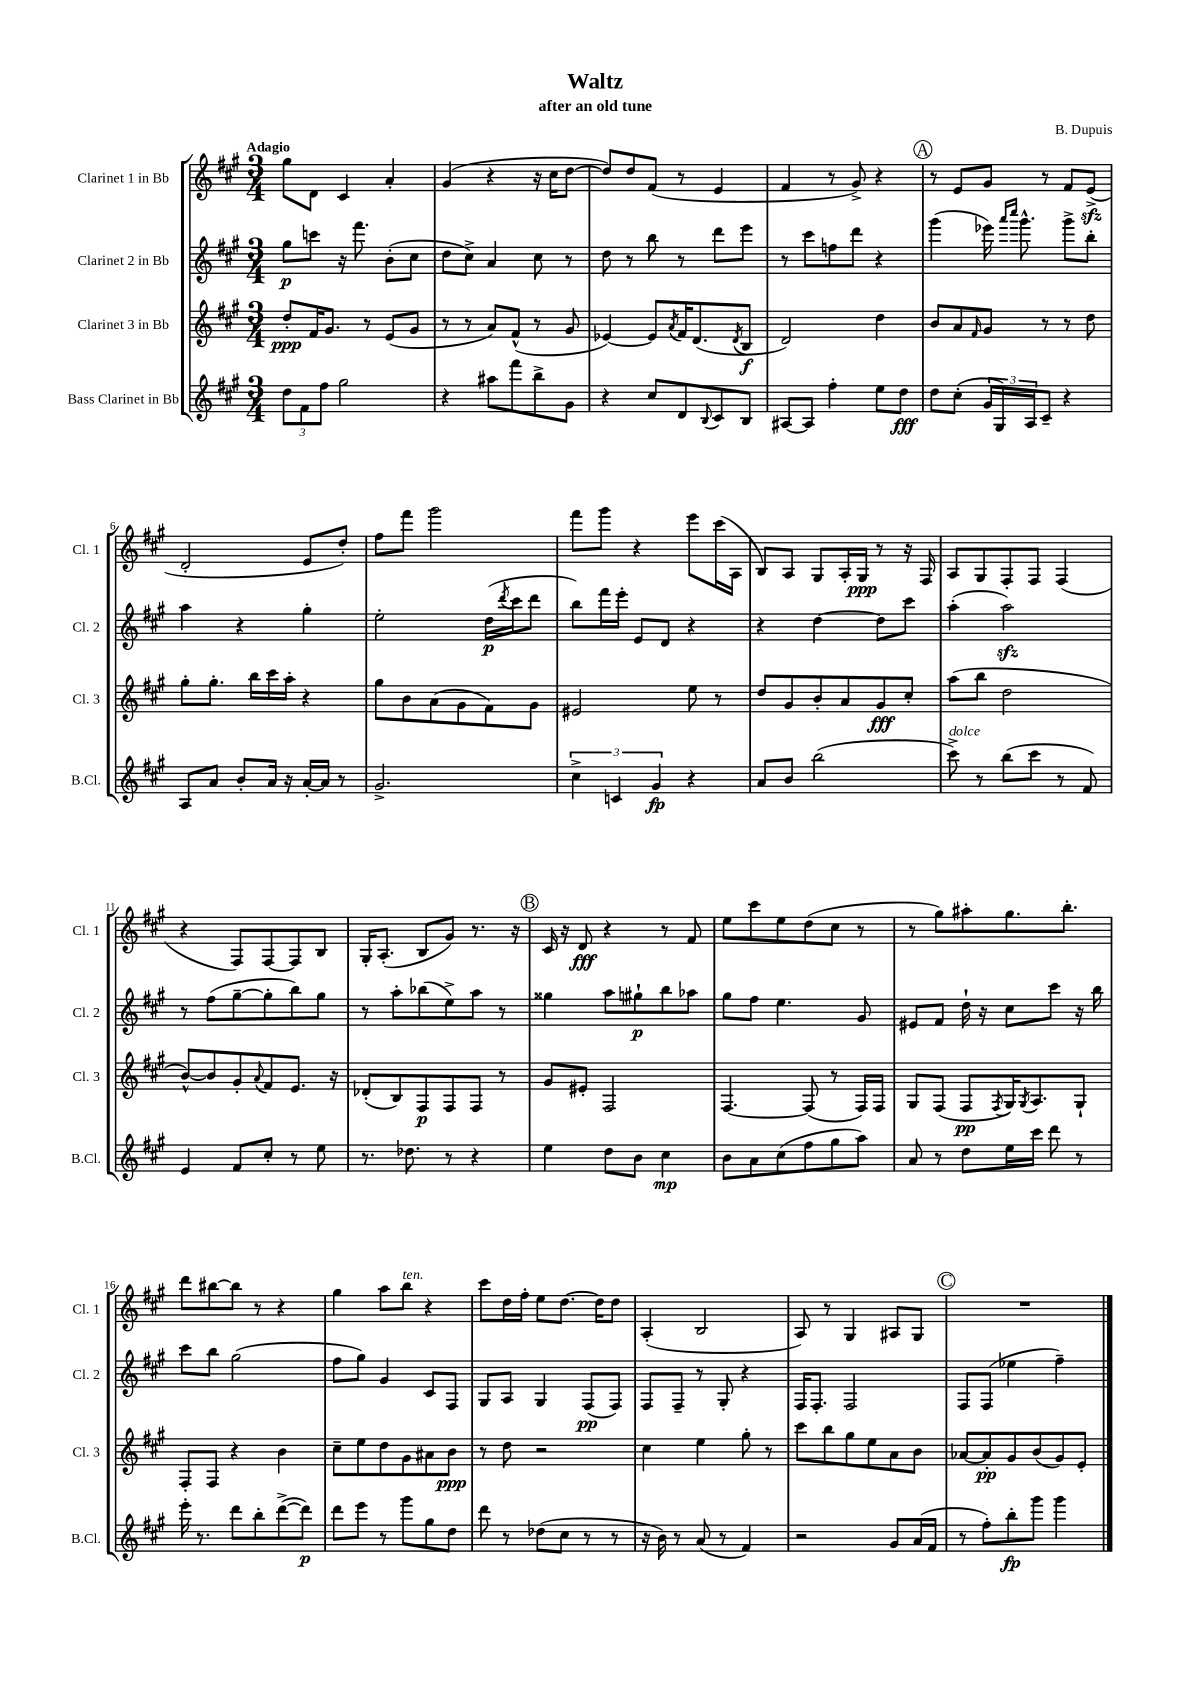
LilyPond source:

\header { title = "Waltz" composer = "B. Dupuis" subtitle = "after an old tune" }
<<
\new StaffGroup <<
\new Staff = "s0" \with { instrumentName = "Clarinet 1 in Bb" shortInstrumentName = "Cl. 1" } {
    \clef treble \key a \major \numericTimeSignature \time 3/4 \tempo "Adagio"
    gis''8 d'8 cis'4 a'4-. |
    gis'4( r4 r16 cis''16 d''8~ |
    d''8) d''8 fis'8( r8 e'4 |
    fis'4 r8 gis'8->) r4 |
    \mark \markup { \circle "A" } r8 e'8 gis'8 r8 fis'8 e'8->\sfz( |
    d'2-. e'8 d''8-.) |
    fis''8 fis'''8 gis'''2 |
    fis'''8 gis'''8 r4 e'''8 cis'''16( a16 |
    b8) a8 gis8 a16-. gis16\ppp r8 r16 fis16 |
    a8 gis8 fis8-. fis8 fis4( |
    r4 fis8) fis8~ fis8 b8 |
    gis16-. a8.-.( b8 gis'8) r8. r16 |
    \mark \markup { \circle "B" } cis'16 r16 d'8\fff r4 r8 fis'8 |
    e''8 cis'''8 e''8 d''8( cis''8 r8 |
    r8 gis''8) ais''8-. gis''8. b''8.-. |
    d'''8 bis''8~ bis''8 r8 r4 |
    gis''4 a''8 b''8^\markup { \italic "ten." } r4 |
    cis'''8 d''16 fis''16-. e''8 d''8.~ d''16 d''8 |
    a4-.( b2 |
    a8) r8 gis4 ais8 gis8 |
    \mark \markup { \circle "C" } R2. \bar "|." |
}
\new Staff = "s1" \with { instrumentName = "Clarinet 2 in Bb" shortInstrumentName = "Cl. 2" } {
    \clef treble \key a \major \numericTimeSignature \time 3/4
    gis''8\p c'''8 r16 fis'''8. b'8-.( cis''8 |
    d''8 cis''8->) a'4 cis''8 r8 |
    d''8 r8 b''8 r8 d'''8 e'''8 |
    r8 cis'''8 f''8 d'''8 r4 |
    \mark \markup { \circle "A" } gis'''4( ees'''16) \grace { a'''16 cis''''16 } gis'''8.-^ gis'''8-> b''8-. |
    a''4 r4 gis''4-. |
    e''2-. d''16\p( \acciaccatura { d'''8 } cis'''16 d'''8 |
    b''8) fis'''16 e'''16-. e'8 d'8 r4 |
    r4 d''4~ d''8 cis'''8 |
    a''4-.( a''2\sfz) |
    r8 fis''8( gis''8~-- gis''8-. b''8) gis''8 |
    r8 a''8-. bes''8( e''8->) a''8 r8 |
    \mark \markup { \circle "B" } gisis''4 a''8 gis''8-!\p b''8 aes''8 |
    gis''8 fis''8 e''4. gis'8 |
    eis'8 fis'8 d''16-! r16 cis''8 cis'''8 r16 b''16 |
    cis'''8 b''8 gis''2( |
    fis''8 gis''8) gis'4 cis'8 fis8 |
    gis8 a8 gis4 fis8\pp( fis8) |
    fis8 fis8-- r8 gis8-. r4 |
    fis16 fis8.-. fis2 |
    \mark \markup { \circle "C" } fis8 fis8( ees''4 fis''4--) \bar "|." |
}
\new Staff = "s2" \with { instrumentName = "Clarinet 3 in Bb" shortInstrumentName = "Cl. 3" } {
    \clef treble \key a \major \numericTimeSignature \time 3/4
    d''8-.\ppp fis'16 gis'8. r8 e'8( gis'8 |
    r8 r8 a'8) fis'8-^( r8 gis'8 |
    ees'4~) ees'8 \acciaccatura { a'8 } fis'16 d'8.( \acciaccatura { d'8 } b8\f |
    d'2) d''4 |
    \mark \markup { \circle "A" } b'8 a'8 \grace { fis'16 } gis'8 r8 r8 d''8 |
    gis''8-. gis''8.-. b''16 cis'''16 a''16-. r4 |
    gis''8 b'8 a'8( gis'8 fis'8) gis'8 |
    eis'2 e''8 r8 |
    d''8 gis'8 b'8-. a'8 gis'8\fff cis''8-. |
    a''8( b''8 d''2 |
    b'8~-^) b'8 gis'8-. \appoggiatura { a'8 } fis'8 e'8. r16 |
    des'8-.( b8) fis8\p fis8 fis8 r8 |
    \mark \markup { \circle "B" } gis'8 eis'8-. fis2 |
    fis4.~ fis8( r8 fis16) fis16 |
    gis8 fis8( fis8\pp \acciaccatura { fis8 } gis16) \acciaccatura { gis8 } a8. gis8-! |
    fis8-. fis8 r4 b'4 |
    cis''8-- e''8 d''8 gis'8 ais'8 b'8\ppp |
    r8 d''8 r2 |
    cis''4 e''4 gis''8-. r8 |
    cis'''8 b''8 gis''8 e''8 a'8 b'8 |
    \mark \markup { \circle "C" } aes'8~ aes'8-.\pp gis'8 b'8( gis'8) e'8-. \bar "|." |
}
\new Staff = "s3" \with { instrumentName = "Bass Clarinet in Bb" shortInstrumentName = "B.Cl." } {
    \clef treble \key a \major \numericTimeSignature \time 3/4
    \tuplet 3/2 { d''8 fis'8 fis''8 } gis''2 |
    r4 ais''8 fis'''8 b''8-> gis'8 |
    r4 cis''8 d'8 \appoggiatura { b8 } cis'8 b8 |
    ais8~ ais8 fis''4-. e''8 d''8\fff |
    \mark \markup { \circle "A" } d''8 cis''8-.( \tuplet 3/2 { gis'16 gis16) a16 } cis'8-- r4 |
    a8 a'8 b'8-. a'16 r16 a'16~-. a'16 r8 |
    gis'2.-> |
    \tuplet 3/2 { cis''4-> c'4 gis'4\fp } r4 |
    a'8 b'8 b''2( |
    cis'''8->^\markup { \italic "dolce" }) r8 b''8( cis'''8 r8 fis'8) |
    e'4 fis'8 cis''8-. r8 e''8 |
    r8. des''8. r8 r4 |
    \mark \markup { \circle "B" } e''4 d''8 b'8 cis''4\mp |
    b'8 a'8 cis''8( fis''8 gis''8 a''8) |
    a'8 r8 d''8 e''16 cis'''16 d'''8 r8 |
    e'''16-. r8. d'''8 b''8-. d'''8~->( d'''8\p) |
    d'''8 e'''8 r8 gis'''8 gis''8 d''8 |
    d'''8 r8 des''8( cis''8 r8 r8 |
    r16 b'16) r8 a'8( r8 fis'4) |
    r2 gis'8 a'16( fis'16 |
    \mark \markup { \circle "C" } r8 fis''8-.) b''8-.\fp gis'''8 gis'''4 \bar "|." |
}
>>
>>
